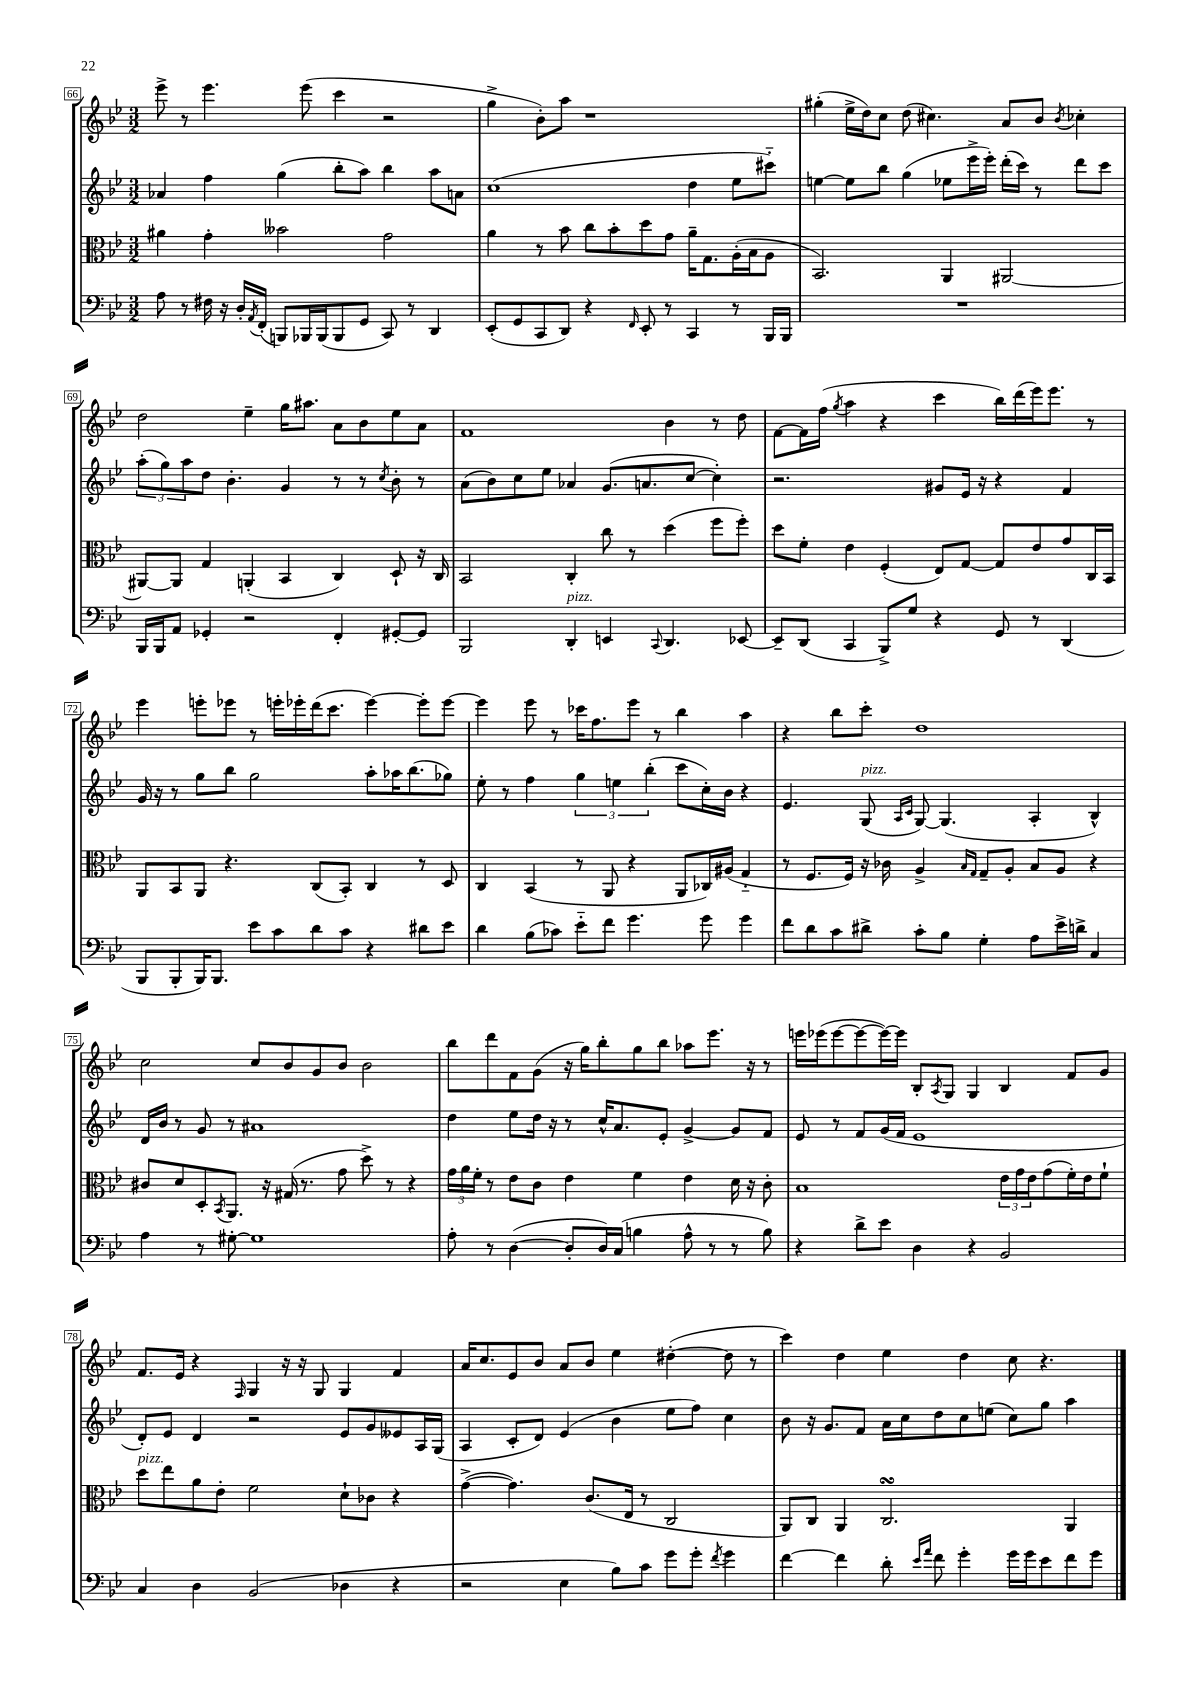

**kern	**kern	**kern	**kern
*staff4	*staff3	*staff2	*staff1
*clefF4	*clefC3	*clefG2	*clefG2
*k[b-e-]	*k[b-e-]	*k[b-e-]	*k[b-e-]
*M3/2	*M3/2	*M3/2	*M3/2
8A	4a#	4a-	8eee-^
8r	.	.	8r
16F#	4g'	4ff	4.eee-
16r	.	.	.
16D'	.	.	.
8qAA	.	.	.
(16FF'	.	.	.
8BBB)	2b--	(4gg	.
16BBB-	.	.	(8eee-
(16BBB-	.	.	.
8BBB-	.	8bb-'	4ccc
8GG	.	8aa)	.
8CC)	2g	4bb-	2r
8r	.	.	.
4DD	.	8aa	.
.	.	8a	.
=	=	=	=
(8EE-'	4a	(1cc	4gg^
8GG	.	.	.
8CC	8r	.	8b-')
8DD)	8b-	.	8aa
4r	8cc	.	1r
.	8b-'	.	.
16qqFF	.	.	.
8EE-'	8dd	.	.
8r	8g	.	.
4CC	16a~	4dd	.
.	8.G	.	.
8r	(16A'	8ee-	.
.	16B-	.	.
16BBB-	8A	8ccc#'~)	.
16BBB-	.	.	.
=	=	=	=
1.r	2.BB-)	[4ee	(4gg#'
.	.	8ee]	16ee-^
.	.	.	16dd)
.	.	8bb-	8cc
.	.	(4gg	(8dd
.	.	.	4.cc#)
.	4AA	8ee-	.
.	.	16eee-^	.
.	.	16eee-')	.
.	[2AA#	(16ddd'	8a
.	.	16ccc)	.
.	.	8r	8b-
.	.	.	8qb-
.	.	8ddd	4cc-'
.	.	8ccc	.
=	=	=	=
16BBB-	8AA#_	(12aa'	2dd
16BBB-	.	.	.
.	.	12gg)	.
8AA	8AA#]	.	.
.	.	12aa	.
4GG-'	4G	8dd	.
.	.	4.b-'	.
2r	(4AA'	.	4ee-~
.	4BB-	4g	16gg
.	.	.	8.aa#
4FF'	4C)	8r	8a
.	.	8r	8b-
.	.	8qcc	.
[8GG#'	8D`	8b-'	8ee-
8GG#]	16r	8r	8a
.	16C	.	.
=	=	=	=
2BBB-	2BB-	(8a	1f
.	.	8b-)	.
.	.	8cc	.
.	.	8ee-	.
4DD'	4C'	4a-	.
4EE	8cc	(8.g	.
.	8r	.	.
.	.	8.a	.
8qqCC	.	.	.
4.DD	(4dd	.	4b-
.	.	[8cc	.
.	8ff	4cc'])	8r
[8EE-	8ff')	.	8dd
=	=	=	=
8EE-~]	8dd	2.r	[8f
(8DD	8f'	.	16f]
.	.	.	(16ff
.	.	.	8qgg
4CC	4e-	.	4aa
8BBB-^)	(4F'	.	4r
8G	.	.	.
4r	8E-)	8g#	4ccc
.	[8G	16e-	.
.	.	16r	.
8GG	8G]	4r	16bb-)
.	.	.	(16ddd
8r	8e-	.	16eee-)
.	.	.	8.eee-
(4DD	8g	4f	.
.	16C	.	8r
.	16BB-	.	.
=	=	=	=
8BBB-	8AA	16g	4eee-
.	.	16r	.
8BBB-'	8BB-	8r	.
16BBB-)	8AA	8gg	8eee'
8.BBB-	.	.	.
.	4.r	8bb-	8eee-
8e-	.	2gg	8r
8c	.	.	16eee'
.	.	.	16eee-'
8d	(8C	.	(16ddd
.	.	.	8.ccc
8c	8BB-')	.	.
4r	4C	8aa'	[4eee-)
.	.	16aa-	.
.	.	(8.bb-	.
8d#	8r	.	8eee-']
8e-	8D	8gg-)	[8eee-
=	=	=	=
4d	4C	8ee-'	4eee-]
.	.	8r	.
(8B-	(4BB-	4ff	8eee-
8c-)	.	.	8r
8e-'~	8r	6gg	16ccc-
.	.	.	8.ff
8f	8AA	.	.
.	.	6ee	.
4.g	4r	.	8eee-
.	.	(6bb-'	.
.	.	.	8r
.	8AA	8ccc	4bb-
8g	16C-)	16cc')	.
.	(16A#	16b-	.
4g	4G'~	4r	4aa
=	=	=	=
8f	8r	4.e-	4r
8d	8.F	.	.
8c	.	.	8bb-
.	16F)	.	.
8d#^	16r	(8G	8ccc'
.	16c-	.	.
.	.	16qqA	.
.	.	16qqc	.
8c'	4A^	[8G)	1dd
8B-	.	(4.G]	.
.	16qqB-	.	.
.	16qqG	.	.
4G'	8G~	.	.
.	8A'	.	.
8A	8B-	4A'	.
16e-^	8A	.	.
16d^	.	.	.
4C	4r	4B-^^)	.
=	=	=	=
4A	8c#	16d	2cc
.	.	16b-	.
.	8d	8r	.
8r	8D'	8g	.
.	8qBB-	.	.
[8G#'	8.AA	8r	.
1G#]	.	1a#	8cc
.	16r	.	.
.	(16G#	.	8b-
.	8.r	.	.
.	.	.	8g
.	8g	.	8b-
.	8dd^)	.	2b-
.	8r	.	.
.	4r	.	.
=	=	=	=
8A'	24g	4dd	8bb-
.	24a	.	.
.	24f'	.	.
8r	8r	.	8ddd
([4D	8e-	8ee-	8f
.	8c	16dd	(8g
.	.	16r	.
8D']	4e-	8r	16r
.	.	.	16gg)
16D)	.	16cc^^	8bb-'
(16C	.	8.a	.
4B	4f	.	8gg
.	.	8e-'	8bb-
8A^^	4e-	[4g^	8aa-
8r	.	.	8.eee-
8r	16d	8g]	.
.	16r	.	16r
8B)	8c'	8f	8r
=	=	=	=
4r	1B-	8e-	16eee
.	.	.	(16eee-
.	.	8r	[8eee-
8d^	.	8f	8eee-_
8e-	.	(16g	16eee-_)
.	.	16f	16eee-]
4D	.	1e-	8B-'
.	.	.	8qA
.	.	.	8G
4r	.	.	4G
2BB-	24e-	.	4B-
.	24g	.	.
.	24e-	.	.
.	(8g	.	.
.	16f')	.	8f
.	16e-	.	.
.	8f`	.	8g
=	=	=	=
4C	8dd	8d')	8.f
.	8ee-	8e-	.
.	.	.	16e-
4D	8a	4d	4r
.	8e-'	.	.
.	.	.	16qqF
(2BB-	2f	2r	4G
.	.	.	16r
.	.	.	16r
.	.	.	8G
4D-	8d`	8e-	4G
.	8c-	8g	.
4r	4r	8e--	4f
.	.	16A	.
.	.	(16G	.
=	=	=	=
2r	([4g^	4A	16a
.	.	.	8.cc
.	4.g])	8c'	8e-
.	.	8d)	8b-
4E-	.	(4e-	8a
.	(8.c	.	8b-
8B-)	.	4b-	4ee-
.	16E-	.	.
8c	8r	.	.
8g	2C	8ee-	([4dd#'
8g'	.	8ff)	.
8qf	.	.	.
4g	.	4cc	8dd#]
.	.	.	8r
=	=	=	=
[4f	8AA)	8b-	4ccc)
.	8C	16r	.
.	.	8.g	.
4f]	4AA	.	4dd
.	.	8f	.
8d'	2.C	16a	4ee-
.	.	16cc	.
16qqe-	.	.	.
16qqa	.	.	.
8f	.	8dd	.
4g'	.	8cc	4dd
.	.	(8ee	.
16g	.	8cc)	8cc
16g	.	.	.
8e-	.	8gg	4.r
8f	4AA	4aa	.
8g	.	.	.
==	==	==	==
*-	*-	*-	*-
